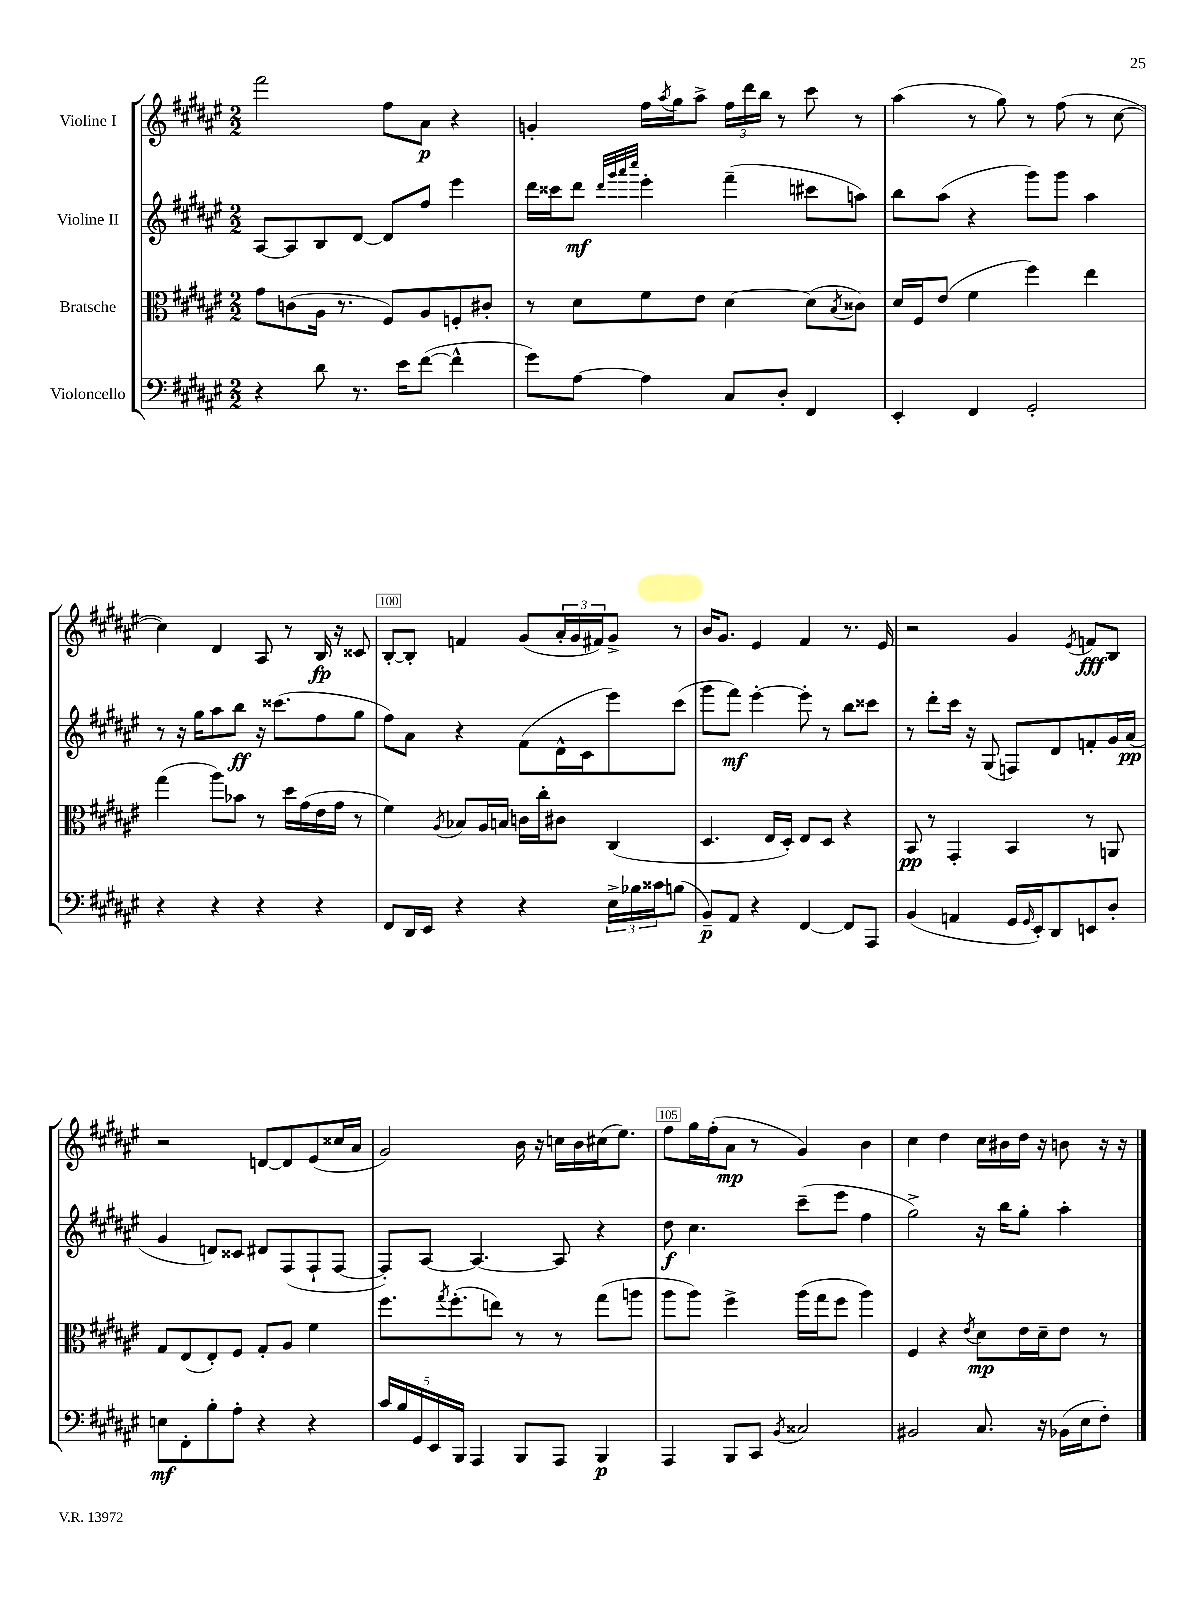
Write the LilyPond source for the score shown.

<<
\new StaffGroup <<
\new Staff = "s0" \with { instrumentName = "Violine I" } {
    \clef treble \key fis \major \numericTimeSignature \time 2/2
    fis'''2 fis''8 ais'8\p r4 |
    g'4-. fis''16 \acciaccatura { ais''8 } gis''16 ais''8-> \tuplet 3/2 { fis''16 dis'''16 b''16 } r8 cis'''8 r8 |
    ais''4( r8 gis''8) r8 fis''8( r8 cis''8~ |
    cis''4) dis'4 ais8 r8 b16\fp r16 cisis'8 |
    b8~-. b8-. f'4 gis'8( \tuplet 3/2 { ais'16-. gis'16 fis'16) } gis'8-> r8 |
    b'16 gis'8. eis'4 fis'4 r8. eis'16 |
    r2 gis'4 \acciaccatura { eis'8 } f'8\fff b8 |
    r2 d'8~ d'8 eis'8( cisis''16 ais'16 |
    gis'2) b'16 r16 c''16 b'16 cis''16( eis''8.) |
    fis''8 gis''16 fis''16-.( ais'8\mp r8 gis'4) b'4 |
    cis''4 dis''4 cis''16 bis'16 dis''16 r16 b'8 r16 r16 \bar "|." |
}
\new Staff = "s1" \with { instrumentName = "Violine II" } {
    \clef treble \key fis \major \numericTimeSignature \time 2/2
    ais8~ ais8 b8 dis'8~ dis'8 fis''8 eis'''4 |
    dis'''16 cisis'''16 dis'''8\mf \grace { dis'''32 gis'''32 ais'''32 cis''''32 } eis'''4-. fis'''4--( cis'''8 a''8) |
    b''8 ais''8( r4 gis'''8) gis'''8 ais''4 |
    r8 r16 gis''16 ais''8 b''8\ff r16 cisis'''8.( fis''8 gis''8 |
    fis''8) ais'8 r4 fis'8( dis'16-^ cis'16 eis'''8) cis'''8( |
    gis'''8 fis'''8\mf) eis'''4~-. eis'''8-. r8 b''8 cisis'''8 |
    r8 dis'''8-. cis'''16 r16 gis8( f8) dis'8 f'8-. gis'16 ais'16\pp( |
    gis'4 d'8) cisis'8 dis'8 fis8( fis8-! fis8~ |
    fis8-.) ais8~ ais4.~ ais8 r4 |
    dis''8\f cis''4. cis'''8--( eis'''8 fis''4 |
    gis''2->) r16 b''16 gis''8-. ais''4-. \bar "|." |
}
\new Staff = "s2" \with { instrumentName = "Bratsche" } {
    \clef alto \key fis \major \numericTimeSignature \time 2/2
    gis'8 c'8( ais16 r8. fis8) ais8 f8-. cis'8-. |
    r8 dis'8 fis'8 eis'8 dis'4~ dis'8( \acciaccatura { b8 } cisis'8) |
    dis'16 fis16 eis'8( fis'4 fis''4) eis''4 |
    gis''4( ais''8) bes'8 r8 dis''16 gis'16( eis'16 gis'16 r8 |
    fis'4) \acciaccatura { ais8 } bes8 ais16 b16 c'16 cis''16-. cis'8 cis4( |
    dis4. eis16 dis16-.) eis8 dis8 r4 |
    b,8\pp r8 gis,4-. b,4 r8 a,8 |
    gis8 eis8( eis8-.) fis8 gis8-. ais8 fis'4 |
    fis''8. \acciaccatura { gis''8 } fis''8.-.( e''8) r8 r8 gis''8( a''8 |
    ais''8 ais''8) fis''4-> ais''16( gis''16 fis''8 ais''4) |
    fis4 r4 \acciaccatura { eis'8 } dis'8\mp eis'16 dis'16-- eis'8 r8 \bar "|." |
}
\new Staff = "s3" \with { instrumentName = "Violoncello" } {
    \clef bass \key fis \major \numericTimeSignature \time 2/2
    r4 dis'8 r8. eis'16 fis'8~( fis'4-^ |
    gis'8) ais8~ ais4 cis8 dis8-. fis,4 |
    eis,4-. fis,4 gis,2-. |
    r4 r4 r4 r4 |
    fis,8 dis,16 eis,16 r4 r4 \tuplet 3/2 { eis16-> bes16 cisis'16 } b8( |
    b,8--\p) ais,8 r4 fis,4~ fis,8 ais,,8 |
    b,4( a,4 gis,16 \grace { gis,16 } eis,16-.) dis,8 e,8 dis8-. |
    e8\mf fis,8-. b8-. ais8-. r4 r4 |
    \tuplet 5/4 { cis'16 b16 gis,16 eis,16 b,,16 } ais,,4 b,,8 ais,,8 b,,4\p |
    ais,,4 b,,8 cis,8 \acciaccatura { b,8 } cisis2 |
    bis,2 cis8. r16 bes,16( eis16 fis8-.) \bar "|." |
}
>>
>>
\layout { \context { \Score currentBarNumber = #96 \override BarNumber.break-visibility = ##(#f #t #t) barNumberVisibility = #(every-nth-bar-number-visible 5) \override BarNumber.stencil = #(make-stencil-boxer 0.1 0.3 ly:text-interface::print) } }
